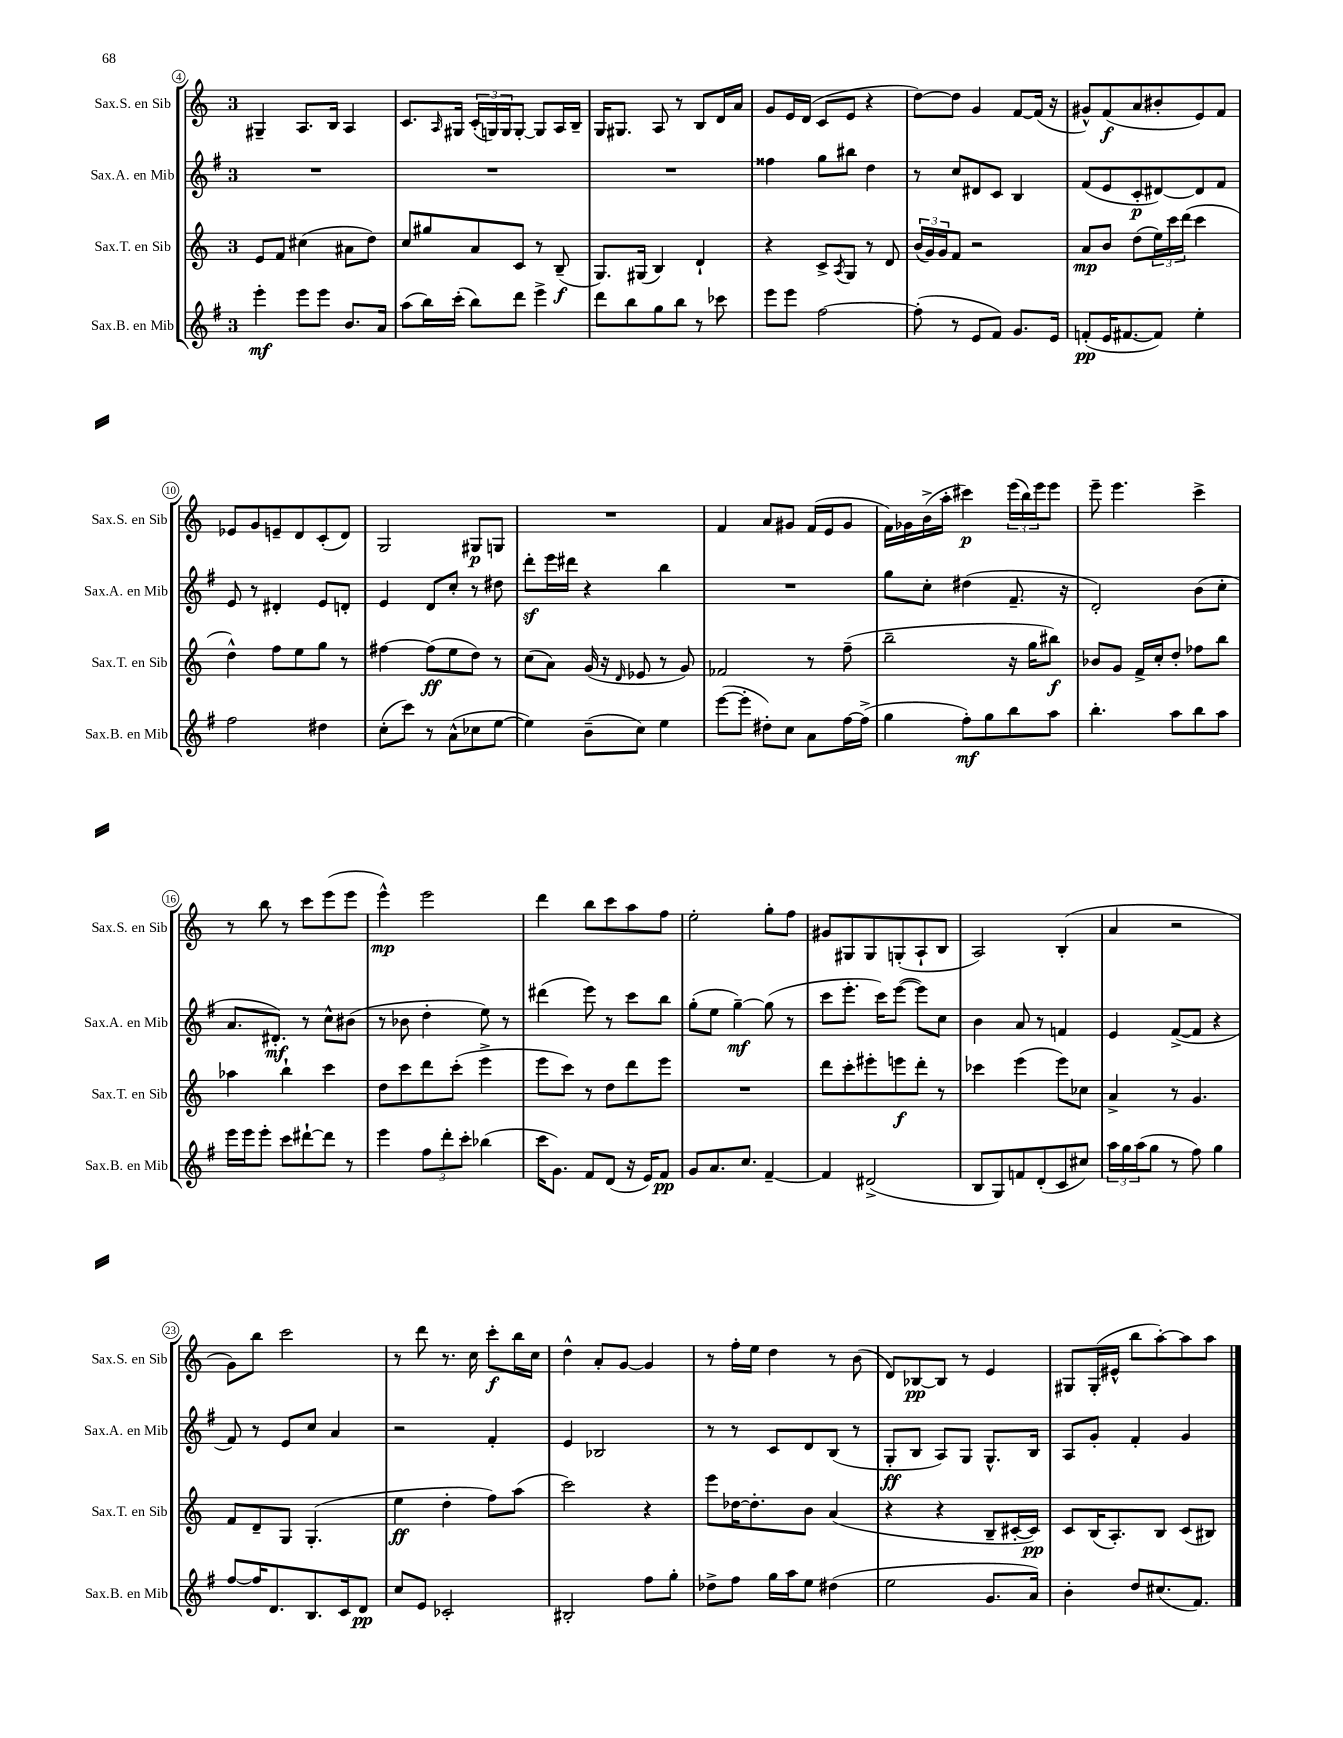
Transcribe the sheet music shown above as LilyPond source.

<<
\new StaffGroup <<
\new Staff = "s0" \with { instrumentName = "Sax.S. en Sib" shortInstrumentName = "Sax.S. en Sib" } {
    \clef treble \key c \major \once \override Staff.TimeSignature.style = #'single-digit \time 3/4
    gis4-- a8. b16 a4 |
    c'8. \grace { a16 } gis16 \tuplet 3/2 { c'16-.( g16) g16 } g8~-. g8 a16 b16-- |
    g16 gis8. a8 r8 b8 d'16 a'16 |
    g'8 e'16 d'16( c'8 e'8 r4 |
    d''8~) d''8 g'4 f'8~ f'16( r16 |
    gis'8-^) f'8\f( a'8 bis'8-. e'8) f'8 |
    ees'8 g'8 e'8-- d'8 c'8-.( d'8) |
    g2 gis8\p g8 |
    R2. |
    f'4 a'8 gis'8 f'16( e'16 gis'8 |
    f'16) ges'16 b'16->( a''16-. cis'''4\p) \tuplet 3/2 { e'''16( b''16) e'''16 } e'''8 |
    e'''8-- e'''4. c'''4-> |
    r8 b''8 r8 c'''8 e'''8( e'''8 |
    e'''4-^\mp) e'''2 |
    d'''4 b''8 c'''8 a''8 f''8 |
    e''2-. g''8-. f''8 |
    gis'8 gis8 gis8 g8-.( a8-! b8 |
    a2) b4-.( |
    a'4 r2 |
    g'8) b''8 c'''2 |
    r8 d'''8 r8. c''16 c'''8-.\f b''16 c''16 |
    d''4-^ a'8-. g'8~ g'4 |
    r8 f''16-. e''16 d''4 r8 b'8( |
    d'8) bes8~\pp bes8 r8 e'4 |
    gis8 gis16-.( eis'16-^ b''8 a''8~-.) a''8 a''8 \bar "|." |
}
\new Staff = "s1" \with { instrumentName = "Sax.A. en Mib" shortInstrumentName = "Sax.A. en Mib" } {
    \clef treble \key g \major \once \override Staff.TimeSignature.style = #'single-digit \time 3/4
    R2. |
    R2. |
    R2. |
    fisis''4 g''8 bis''8 d''4 |
    r8 c''8 dis'8 c'8 b4 |
    fis'8( e'8 c'8-.\p dis'8~) dis'8 fis'8 |
    e'8 r8 dis'4-. e'8 d'8-. |
    e'4 d'8 c''8-. r8 dis''8 |
    d'''8-.\sf e'''16 dis'''16 r4 b''4 |
    R2. |
    g''8 c''8-. dis''4( fis'8.-- r16 |
    d'2-.) b'8( c''8-. |
    a'8. dis'8.-.\mf) r8 c''8-^ bis'8( |
    r8 bes'8 d''4-. e''8) r8 |
    dis'''4( e'''8) r8 c'''8 b''8 |
    g''8-.( e''8 g''4~--\mf) g''8( r8 |
    c'''8 e'''8.-. c'''16) e'''8~( e'''8) c''8 |
    b'4 a'8 r8 f'4 |
    e'4 fis'8~->( fis'8 r4 |
    fis'8) r8 e'8 c''8 a'4 |
    r2 fis'4-. |
    e'4 bes2 |
    r8 r8 c'8 d'8 b8( r8 |
    g8-.\ff b8 a8) g8 g8.-^ b16 |
    a8 g'8-. fis'4-. g'4 \bar "|." |
}
\new Staff = "s2" \with { instrumentName = "Sax.T. en Sib" shortInstrumentName = "Sax.T. en Sib" } {
    \clef treble \key c \major \once \override Staff.TimeSignature.style = #'single-digit \time 3/4
    e'8 f'8 cis''4( ais'8 d''8) |
    c''8 gis''8 a'8 c'8 r8 b8--\f( |
    g8.) gis16( b4) d'4-! |
    r4 c'8-> \acciaccatura { a8 } g8 r8 d'8 |
    \tuplet 3/2 { b'16( g'16) g'16 } f'8 r2 |
    a'8\mp b'8 d''8( \tuplet 3/2 { e''16) c'''16 d'''16( } c'''4 |
    d''4-^) f''8 e''8 g''8 r8 |
    fis''4~ fis''8\ff( e''8 d''8) r8 |
    c''8( a'8) g'16( r16 \grace { d'16 } ees'8 r8 g'8) |
    fes'2 r8 f''8--( |
    b''2-- r16 g''16 bis''8\f) |
    bes'8 g'8 f'16-> c''16-. d''8-. fes''8 b''8 |
    aes''4 b''4-! c'''4 |
    d''8 c'''8 d'''8 c'''8-.( e'''4-> |
    e'''8 c'''8) r8 d''8 d'''8 e'''8 |
    R2. |
    d'''8 c'''8-. eis'''8-. e'''8\f d'''8-. r8 |
    ces'''4 e'''4( e'''8) ces''8 |
    a'4-> r8 g'4. |
    f'8 d'8-- g8 g4.-.( |
    e''4\ff d''4-. f''8) a''8( |
    c'''2) r4 |
    e'''8 des''16~ des''8.-. b'8 a'4( |
    r4 r4 b8-- cis'16~-. cis'16\pp) |
    c'8 b16( a8.-.) b8 c'8( bis8) \bar "|." |
}
\new Staff = "s3" \with { instrumentName = "Sax.B. en Mib" shortInstrumentName = "Sax.B. en Mib" } {
    \clef treble \key g \major \once \override Staff.TimeSignature.style = #'single-digit \time 3/4
    e'''4-.\mf e'''8 e'''8 b'8. a'16 |
    a''8( b''16) c'''16-.( b''8) d'''8 e'''4-> |
    d'''8 b''8 g''8 b''8 r8 ces'''8 |
    e'''8 e'''8 fis''2~ |
    fis''8-.( r8 e'8 fis'8) g'8. e'16 |
    f'8-.\pp( e'16 fis'8.~ fis'8) e''4-. |
    fis''2 dis''4 |
    c''8-.( c'''8) r8 a'8-^( ces''8 e''8~ |
    e''4) b'8--( c''8) e''4 |
    e'''8~( e'''8-. dis''8-.) c''8 a'8 fis''16~ fis''16->( |
    g''4 fis''8-.\mf) g''8 b''8 a''8 |
    b''4.-. a''8 b''8 a''8 |
    e'''16 e'''16 e'''8-. c'''8 dis'''8~-! dis'''8 r8 |
    e'''4 \tuplet 3/2 { fis''8 d'''8-. c'''8-. } bes''4( |
    c'''16 g'8.) fis'8 d'8( r16 e'16) fis'8\pp |
    g'8 a'8. c''8. fis'4~-- |
    fis'4 dis'2->( |
    b8 g8) f'8 d'8-.( c'8 cis''8) |
    \tuplet 3/2 { a''16 g''16 a''16( } g''8 r8 fis''8) g''4 |
    fis''8~ fis''16 d'8. b8. c'16 d'8\pp |
    c''8 e'8 ces'2-. |
    bis2-. fis''8 g''8-. |
    des''8-> fis''8 g''16 a''16 e''8 dis''4( |
    e''2 g'8. a'16) |
    b'4-. d''8 cis''8.( fis'8.) \bar "|." |
}
>>
>>
\layout { \context { \Score currentBarNumber = #4 \override BarNumber.stencil = #(make-stencil-circler 0.1 0.3 ly:text-interface::print) } }
